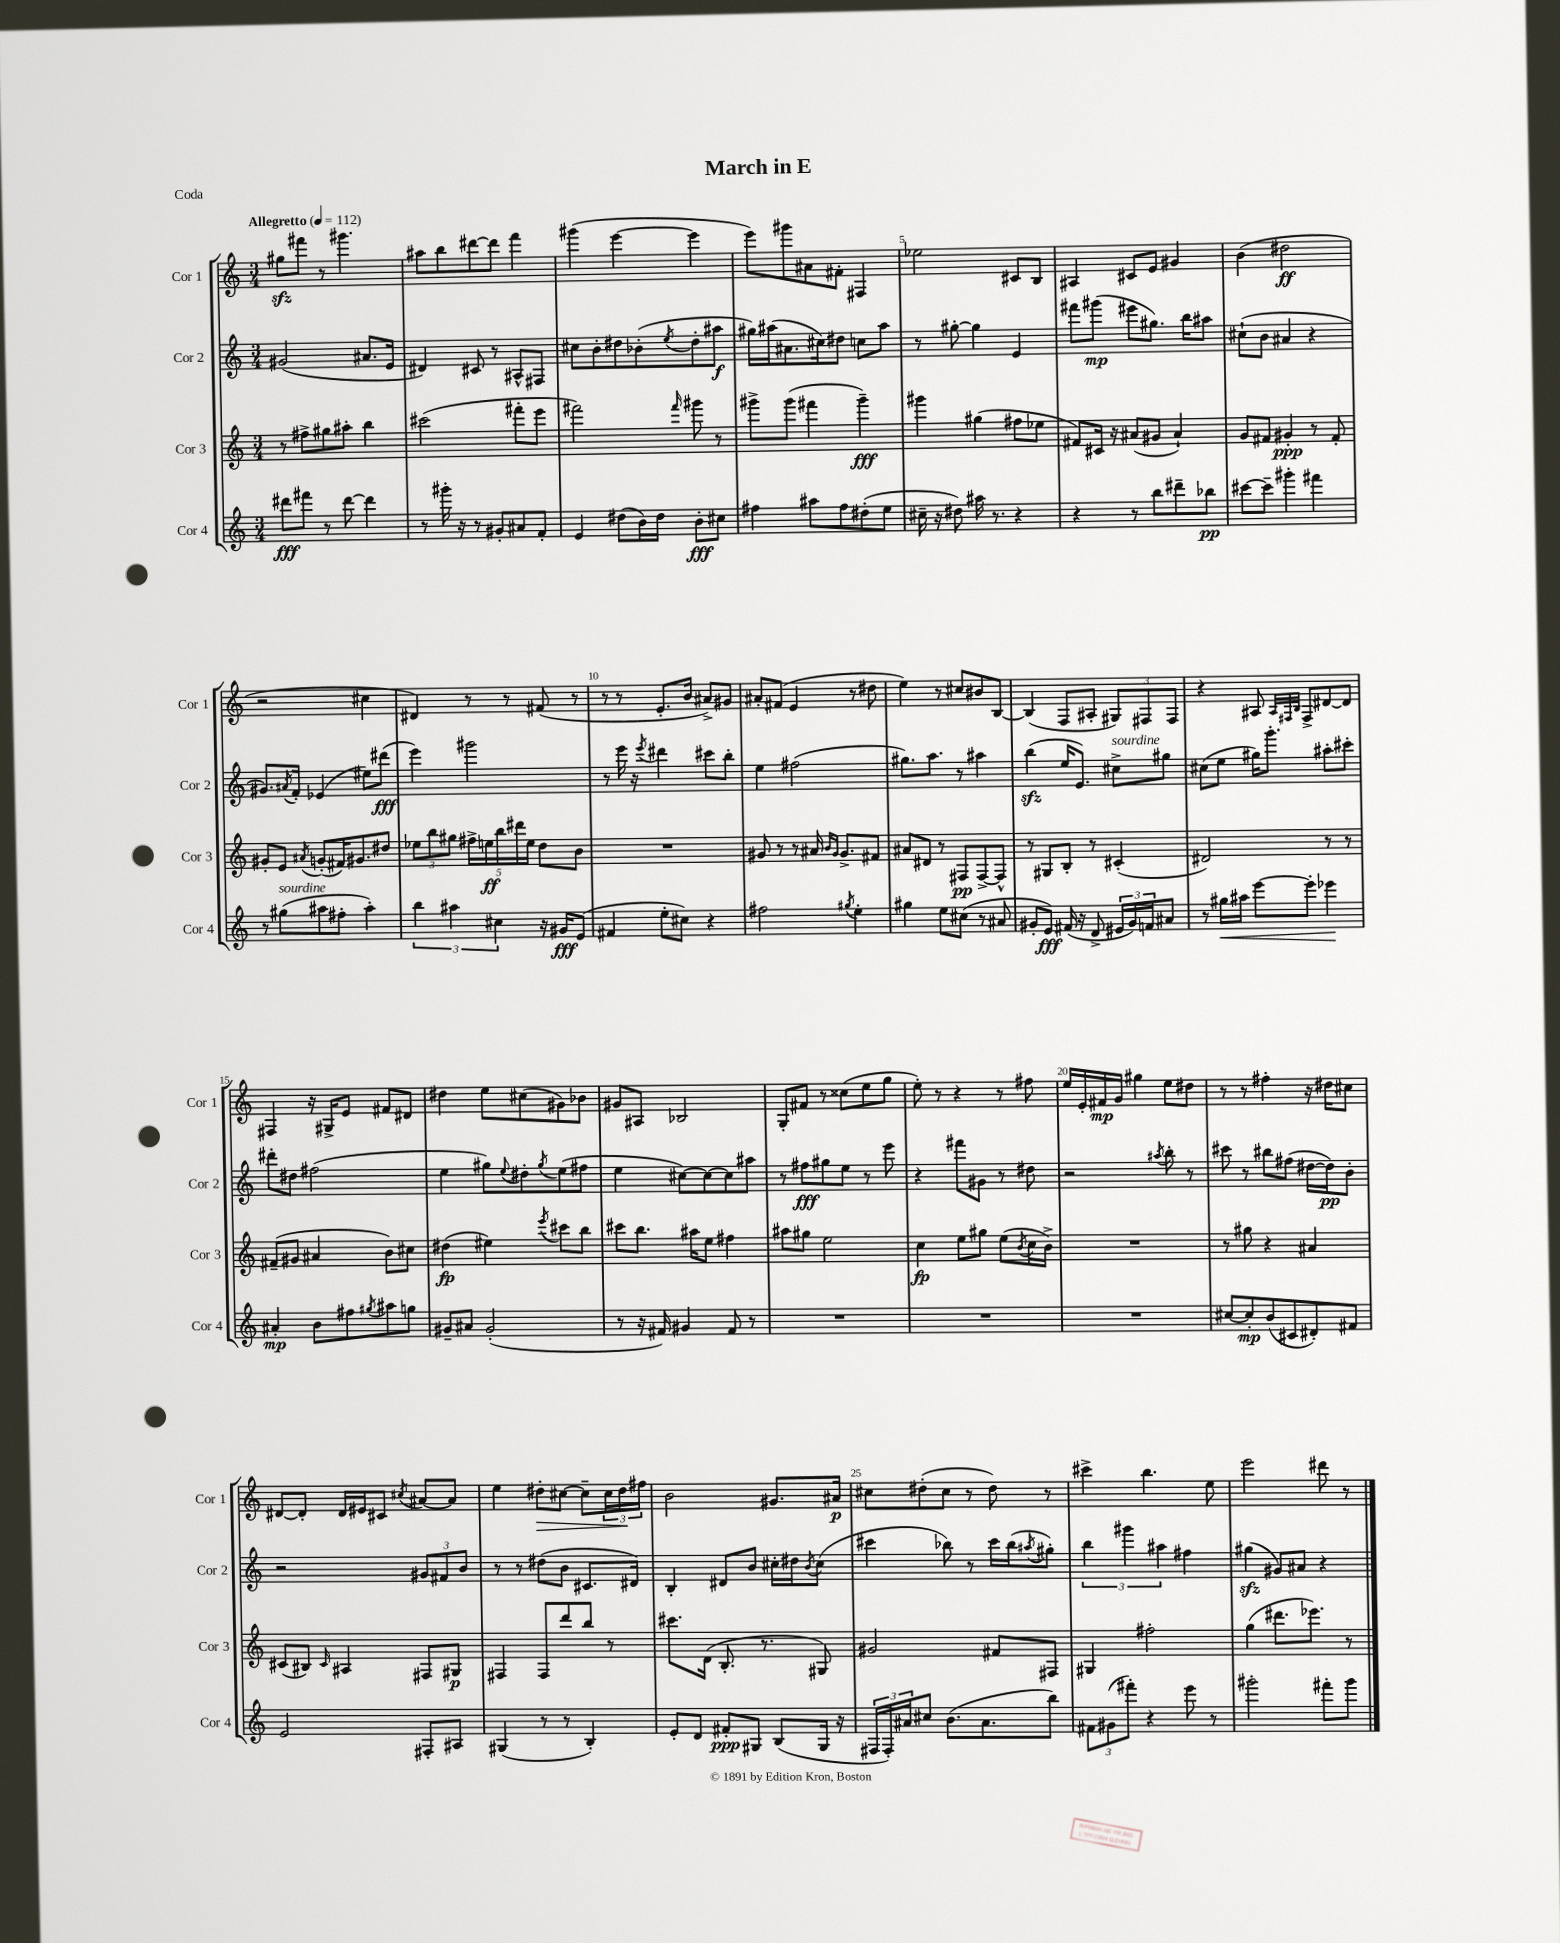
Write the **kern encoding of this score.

**kern	**dynam	**kern	**dynam	**kern	**dynam	**kern	**dynam
*part4	*part4	*part3	*part3	*part2	*part2	*part1	*part1
*staff4	*staff4	*staff3	*staff3	*staff2	*staff2	*staff1	*staff1
*I"Cor 4	*	*I"Cor 3	*	*I"Cor 2	*	*I"Cor 1	*
*I'Cor 4	*	*I'Cor 3	*	*I'Cor 2	*	*I'Cor 1	*
*clefG2	*	*clefG2	*	*clefG2	*	*clefG2	*
*k[]	*	*k[]	*	*k[]	*	*k[]	*
*M3/4	*	*M3/4	*	*M3/4	*	*M3/4	*
*MM112	*	*MM112	*	*MM112	*	*MM112	*
=1	=1	=1	=1	=1	=1	=1	=1
!	!	!	!	!	!	!LO:TX:a:B:t=Allegretto	!
8ddd#X\L	fff	8r	.	(2g#X/	.	8gg#Xzz\L	.
8fff#X\J	.	8ff#X^\L	.	.	.	8fff#X\J	.
8r	.	8gg#X\	.	.	.	8r	.
[8ddd#\	.	8aa#X'\J	.	.	.	4.ggg#X\	.
4ddd#\]	.	4bb\	.	8.a#X/L	.	.	.
.	.	.	.	16e/Jk	.	.	.
=2	=2	=2	=2	=2	=2	=2	=2
8r	.	(2ccc#X\	.	4d#X/)	.	8aa#X\L	.
16ggg#X'\	.	.	.	.	.	8bb\	.
16r	.	.	.	.	.	.	.
8r	.	.	.	8c#X/	.	[8ddd#X\	.
8g#X'/L	.	.	.	8r	.	8ddd#\J]	.
8a#X/	.	8fff#X'\L	.	8A#X^^/L	.	4fff\	.
8f'/J	.	8eee\J	.	8F#X/J	.	.	.
=3	=3	=3	=3	=3	=3	=3	=3
4e/	.	2fff#X\)	.	8cc#X\L	.	(4ggg#X\	.
.	.	.	.	8b'\	.	.	.
(8dd#X\L	.	.	.	8dd#X\	.	[4eee\	.
16b\L)	.	.	.	(8b-X'\	.	.	.
16dd#\JJ	.	.	.	.	.	.	.
.	.	16qqfff#/	.	8qee/	.	.	.
8b'\L	fff	8ggg#X\	.	8dd#'\	.	4eee\]	.
8cc#X\J	.	8r	.	8aa#X\J	f	.	.
=4	=4	=4	=4	=4	=4	=4	=4
4ff#X\	.	8ggg#X^\L	.	16gg#X\LL)	.	8eee\L)	.
.	.	.	.	(16aa#X\J	.	.	.
.	.	(8ggg#\J	.	8.a#X\	.	8ggg#X\	.
8aa#X\L	.	4fff#X\	.	.	.	8a#X\	.
.	.	.	.	16cc#X\k)	.	.	.
8ff#\	.	.	.	8dd#X\J	.	8f#X'\J	.
(8dd#X'\	.	4ggg#~\)	fff	8ccn\L	.	4F#X/	.
8ee\J	.	.	.	8aa#\J	.	.	.
=5	=5	=5	=5	=5	=5	=5	=5
16cc#X~\	.	4ggg#X\	.	8r	.	2ee-X\	.
16r	.	.	.	.	.	.	.
8dd#X\)	.	.	.	[8gg#X'\	.	.	.
16aa#X\	.	(4gg#X\	.	4gg#\]	.	.	.
8.r	.	.	.	.	.	.	.
4r	.	8ff#X\L	.	4e/	.	8c#X/L	.
.	.	8ee-X\J	.	.	.	8B/J	.
=6	=6	=6	=6	=6	=6	=6	=6
4r	.	8f#X/L)	.	8fff#X\L	.	4A#X/	.
.	.	16c#X/Jk	.	(8ggg#X\J	mp	.	.
.	.	16r	.	.	.	.	.
8r	.	(8a#X/L	.	8eee#X\L	.	8c#X/L	.
8bb\L	.	8g#X/J	.	8.gg#X\J)	.	8e/J	.
8ddd#X~\	.	4a#`/)	.	.	.	4g#X/	.
.	.	.	.	16bb\KL	.	.	.
8bb-X\J	pp	.	.	8aa#X\J	.	.	.
=7	=7	=7	=7	=7	=7	=7	=7
[8ccc#X\L	.	8g/L	.	(8cc#X`\L	.	(4b\	.
8ccc#~\J]	.	8f#X/J	.	8b\J	.	.	.
4ggg#X'\	.	4g#X'/	ppp	4a#X/	.	2dd#X\	ff
4fff#X\	.	8r	.	4r	.	.	.
.	.	8f#'/	.	.	.	.	.
!!LO:LB:g=z
=8	=8	=8	=8	=8	=8	=8	=8
8r	.	8g#X'/L	.	8.g#X/L)	.	2r	.
!LO:TX:a:i:t=sourdine	!	!	!	!	!	!	!
(8gg#X\L	.	8e/J	.	.	.	.	.
.	.	.	.	8qa#X/	.	.	.
.	.	.	.	16f'/Jk	.	.	.
.	.	8qa#X/	.	.	.	.	.
8aa#X\	.	(8gn'/L	.	(4e-X/	.	.	.
8ff#X'\J	.	16f#X/K)	.	.	.	.	.
.	.	8.g#X/	.	.	.	.	.
4aa#'\)	.	.	.	8ee#X\L)	.	4cc#X\	.
.	.	8dd#X/J	.	(8ddd#X\J	fff	.	.
=9	=9	=9	=9	=9	=9	=9	=9
6bb\	.	12ee-X\L	.	4eee\)	.	4d#X/)	.
.	.	12bb\	.	.	.	.	.
6aa#X\	.	12gg#X\J	.	.	.	.	.
.	.	20ff#X^\LL	.	2ggg#X\	.	8r	.
.	.	20een\	ff	.	.	.	.
6cc#X\	.	.	.	.	.	.	.
.	.	20bb\	.	.	.	.	.
.	.	.	.	.	.	8r	.
.	.	20ddd#X\	.	.	.	.	.
.	.	20ee\JJ	.	.	.	.	.
16r	.	8dd\L	.	.	.	(8f#X/	.
16g#X/KL	fff	.	.	.	.	.	.
(8e/J	.	8b\J	.	.	.	8r	.
=10	=10	=10	=10	=10	=10	=10	=10
4f#X/	.	2.r	.	8r	.	8r	.
.	.	.	.	16eee\	.	8r	.
.	.	.	.	16r	.	.	.
.	.	.	.	8qeee/	.	.	.
8ee'\L	.	.	.	4ddd#X\	.	8.e'/L	.
8cc#X\J)	.	.	.	.	.	.	.
.	.	.	.	.	.	16b/Jk	.
4r	.	.	.	8ccc#X\L	.	8a#X^/L)	.
.	.	.	.	8bb'\J	.	8g#X/J	.
=11	=11	=11	=11	=11	=11	=11	=11
2ff#X\	.	8g#X/	.	4ee\	.	8a#X'/L	.
.	.	8r	.	.	.	(8f#X/J	.
.	.	8r	.	(2ff#X\	.	4e/	.
.	.	16a#X/	.	.	.	.	.
.	.	16qqb/LL	.	.	.	.	.
.	.	16qqg#/JJ	.	.	.	.	.
.	.	8.g#^/L	.	.	.	.	.
8qgg#X/	.	.	.	.	.	.	.
4ee'\	.	.	.	.	.	8r	.
.	.	8f#X/J	.	.	.	8dd#X\	.
=12	=12	=12	=12	=12	=12	=12	=12
4gg#X\	.	8a#X/L	.	8.gg#X\L)	.	4ee\)	.
.	.	8d#X/J	.	.	.	.	.
.	.	.	.	8.aa\J	.	.	.
8ee\L	.	8r	.	.	.	8r	.
(8cc#X\J	.	8F#X/L	pp	8r	.	8cc#X/L	.
8r	.	[8F#^/	.	4aa#X\	.	8b#X/	.
8a#X/	.	8F#^^/J]	.	.	.	[8B/J	.
=13	=13	=13	=13	=13	=13	=13	=13
8g#X'/L	.	8r	.	(4bbzz\	.	(4B/]	.
8e/J)	fff	8G#X/L	.	.	.	.	.
(16f#X/	.	8B'/J	.	16ee/KL	.	8F/L	.
16r	.	.	.	8.e/J)	.	.	.
8d^/	.	8r	.	.	.	8A#X'/J	.
!	!	!	!	!LO:TX:a:i:t=sourdine	!	!	!
24e#X/LL	.	(4c#X'/	.	8cc#X^\L	.	12G#X/L)	.
24g#/)	.	.	.	.	.	.	.
24fn/J	.	.	.	.	.	12F#X/	.
8a#X/J	.	.	.	8gg#X\J	.	.	.
.	.	.	.	.	.	12F#/J	.
=14	=14	=14	=14	=14	=14	=14	=14
8r	.	2d#X/)	.	(8cc#X\L	.	4r	.
!	!LO:HP:b	!	!	!	!	!	!
16gg#X\LL	<	.	.	8ee\J	.	.	.
16aa#X\JJ	.	.	.	.	.	.	.
[8eee\L	.	.	.	16gg#X\KL)	.	8A#X/	.
.	.	.	.	8.ggg'\J	.	.	.
.	.	.	.	.	.	32qqA#/LLL	.
.	.	.	.	.	.	32qqF#X/	.
.	.	.	.	.	.	32qqB/JJJ	.
8eee'\J]	.	.	.	.	.	8F#^/L	.
4eee-X\	.	8r	.	8aa#X'\L	.	[8d#X/	.
.	.	8r	.	8ccc#X'\J	.	8d#/J]	.
.	[	.	.	.	.	.	.
!!LO:LB:g=z
=15	=15	=15	=15	=15	=15	=15	=15
4a#X'/	mp	(8f#X~/L	.	8ddd#X'\L	.	4F#X/	.
.	.	8g#X/J	.	8dd#X\J	.	.	.
8b\L	.	4a#X/	.	(2ff#X\	.	16r	.
.	.	.	.	.	.	16G#X^/KL	.
8ff#X\	.	.	.	.	.	8e/J	.
8qgg#X/	.	.	.	.	.	.	.
8aa#X\	.	8b\L)	.	.	.	8f#X/L	.
8ggn\J	.	8cc#X\J	.	.	.	8d#X/J	.
=16	=16	=16	=16	=16	=16	=16	=16
8g#X~/L	.	(4dd#X\	fp	4ee\	.	4dd#X\	.
8a#X/J	.	.	.	.	.	.	.
(2g#'/	.	4ee#X\)	.	8gg#X\L)	.	8ee\L	.
.	.	.	.	8qqee/	.	.	.
.	.	.	.	8dd#X'\	.	(8cc#X\	.
.	.	8qeee/	.	8qgg#/	.	.	.
.	.	8ccc#X\L	.	(8ee\	.	8g#X\)	.
.	.	8bb\J	.	8ff#X\J	.	8b-X\J	.
=17	=17	=17	=17	=17	=17	=17	=17
8r	.	8ccc#X\L	.	4ee\	.	8g#X/L	.
16r	.	8.bb\J	.	.	.	8A#X/J	.
16f#X/)	.	.	.	.	.	.	.
4g#X/	.	.	.	[8cc#X\L)	.	2B-X/	.
.	.	16aa#X\KL	.	.	.	.	.
.	.	8ee\J	.	8cc#\_	.	.	.
8f#/	.	4ff#X\	.	8cc#\]	.	.	.
8r	.	.	.	8aa#X\J	.	.	.
=18	=18	=18	=18	=18	=18	=18	=18
2.r	.	8aa#X\L	.	8r	.	8G'/L	.
.	.	8gg#X\J	.	8ff#X\L	fff	8f#X/J	.
.	.	2ee\	.	8gg#X\	.	8r	.
.	.	.	.	8ee\J	.	(8cc##X\L	.
.	.	.	.	8r	.	8ee\	.
.	.	.	.	8eee\	.	8gg\J	.
=19	=19	=19	=19	=19	=19	=19	=19
2.r	.	4cc\	fp	4r	.	8ee'\)	.
.	.	.	.	.	.	8r	.
.	.	8ee\L	.	8fff#X\L	.	4r	.
.	.	8gg#X\J	.	8g#X\J	.	.	.
.	.	(8ee\L	.	8r	.	8r	.
.	.	8qb/	.	.	.	.	.
.	.	16cc\L	.	8dd#X\	.	8ff#X\	.
.	.	16b^\JJ)	.	.	.	.	.
=20	=20	=20	=20	=20	=20	=20	=20
2.r	.	2.r	.	2r	.	16ee/LL	.
.	.	.	.	.	.	16e'/	.
.	.	.	.	.	.	16f#X/	mp
.	.	.	.	.	.	16g/JJ	.
.	.	.	.	.	.	4gg#X\	.
.	.	.	.	8qaa#X/	.	.	.
.	.	.	.	8bb'\	.	8ee\L	.
.	.	.	.	8r	.	8dd#X\J	.
=21	=21	=21	=21	=21	=21	=21	=21
[8cc#X/L	.	8r	.	8ccc#X\	.	8r	.
8cc#'/]	mp	8gg#X\	.	8r	.	8r	.
(8b/	.	4r	.	8bb#X\L	.	4ff#X'\	.
8c#X/	.	.	.	(8ff#X\J	.	.	.
8d#X'/)	.	4a#X/	.	[16dd#X\LL	.	16r	.
.	.	.	.	16dd#\J])	pp	16dd#X\KL	.
8f#X/J	.	.	.	8b'\J	.	8cc#X\J	.
!!LO:LB:g=z
=22	=22	=22	=22	=22	=22	=22	=22
2e/	.	(8c#X/L	.	2r	.	[8d#X/L	.
.	.	8B#X/J)	.	.	.	8d#'/J]	.
.	.	16qqc#/	.	.	.	.	.
.	.	4A#X/	.	.	.	16d#/LL	.
.	.	.	.	.	.	16e#X/J	.
.	.	.	.	.	.	8c#X/J	.
.	.	.	.	.	.	8qcc#X/	.
8F#X'/L	.	8F#X/L	.	12g#X/L	.	[8a#X/L	.
.	.	.	.	12f#X/	.	.	.
8A#X/J	.	8G#X/J	p	.	.	8a#/J]	.
.	.	.	.	12b/J	.	.	.
=23	=23	=23	=23	=23	=23	=23	=23
(4G#X/	.	4F#X/	.	8r	.	4ee\	.
.	.	.	.	8r	.	.	.
!	!	!	!	!	!	!	!LO:HP:b
8r	.	8F#/L	.	(8dd#X\L	.	8dd#X'\L	>
8r	.	8ddd/	.	8b\J	.	[8cc#X\J	.
4B'/)	.	8bb/J	.	8.c#X/L	.	8cc#~\L]	.
.	.	8r	.	.	.	24cc#\L	.
.	.	.	.	.	.	24dd#\	.
.	.	.	.	16d#X/Jk)	.	.	.
.	.	.	.	.	.	24ff#X\JJ	]
=24	=24	=24	=24	=24	=24	=24	=24
8e'/L	.	8.ccc#X\L	.	4B'/	.	2b\	.
8d/J	.	.	.	.	.	.	.
.	.	(16d\Jk	.	.	.	.	.
8f#X'/L	ppp	8.B'/	.	8d#X/L	.	.	.
8G#X/J	.	.	.	8b/J	.	.	.
.	.	8.r	.	.	.	.	.
(8B/L	.	.	.	16cc#X'\LL	.	8.g#X/L	.
.	.	.	.	16dd#X\J	.	.	.
.	.	.	.	8qb/	.	.	.
16G#/Jk	.	8G#X/)	.	(8cc#\J	.	.	.
16r	.	.	.	.	.	16a#X/Jk	p
=25	=25	=25	=25	=25	=25	=25	=25
24F#X/LL	.	2g#X/	.	4ccc#X\	.	8cc#X\L	.
24F#'/)	.	.	.	.	.	.	.
24a#X/J	.	.	.	.	.	.	.
8cc#X/J	.	.	.	.	.	(8dd#X'\	.
(8.b\L	.	.	.	8bb-X\)	.	8cc#\J	.
.	.	.	.	8r	.	8r	.
8.a#\	.	.	.	.	.	.	.
.	.	8f#X/L	.	16ccc#\LL	.	8dd#\)	.
.	.	.	.	(16bb-\J	.	.	.
.	.	.	.	8qaa#X/	.	.	.
8bb\J)	.	8F#X/J	.	8gg#X'\J)	.	8r	.
=26	=26	=26	=26	=26	=26	=26	=26
12f#X\L	.	4G#X/	.	6bb\	.	4ccc#X^\	.
(12g#X\	.	.	.	.	.	.	.
12fff#X'\J)	.	.	.	6ggg#X\	.	.	.
4r	.	2ff#X'\	.	.	.	4.bb\	.
.	.	.	.	6aa#X\	.	.	.
8eee\	.	.	.	4ff#X\	.	.	.
8r	.	.	.	.	.	8ee\	.
=27	=27	=27	=27	=27	=27	=27	=27
2ggg#X'\	.	(4gg\	.	(4gg#Xzz\	.	2eee\	.
.	.	8.ddd#X\L	.	8g#X/L)	.	.	.
.	.	.	.	8a#X/J	.	.	.
.	.	8.eee-X\J)	.	.	.	.	.
8fff#X'\L	.	.	.	4r	.	8ddd#X\	.
8ggg#\J	.	8r	.	.	.	8r	.
==	==	==	==	==	==	==	==
*-	*-	*-	*-	*-	*-	*-	*-
